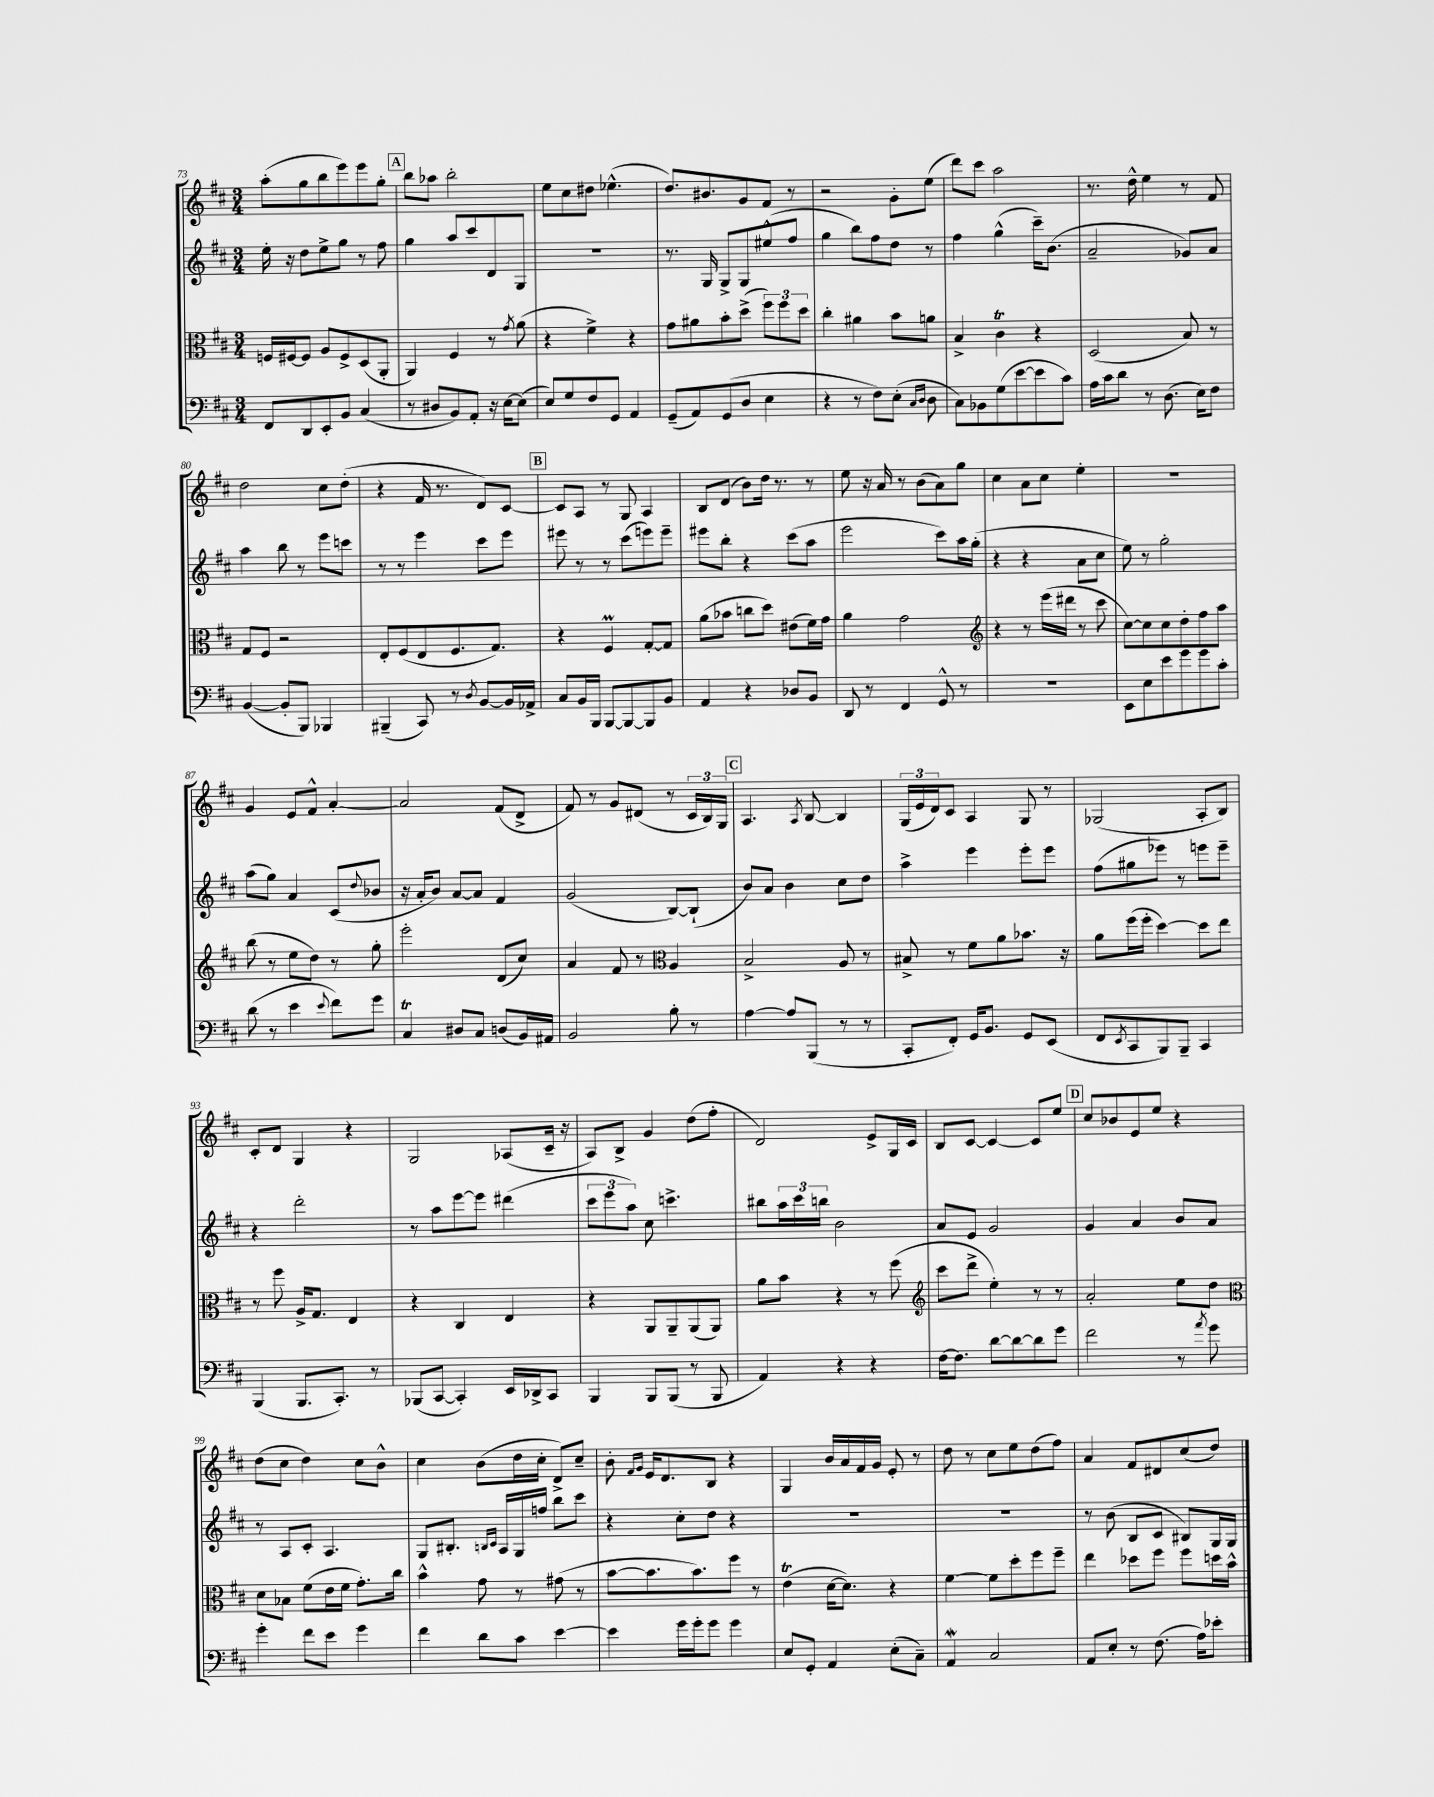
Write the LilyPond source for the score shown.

<<
\new StaffGroup <<
\new Staff = "s0" {
    \clef treble \key d \major \numericTimeSignature \time 3/4
    a''8-.( g''8 b''8 e'''8) e'''8 g''8-. |
    \mark \markup { \box "A" } b''8 aes''8 b''2-. |
    e''8 cis''8 dis''8 ees''4.-^( |
    d''8.) bis'8. g'8 fis'8 r8 |
    r2 g'8-. e''8( |
    d'''8) cis'''8 a''2 |
    r8. d''16-^ e''4 r8 fis'8 |
    d''2 cis''8 d''8-.( |
    r4 fis'16 r8. d'8) cis'8~ |
    \mark \markup { \box "B" } cis'8 a8 r8 g8 a4 |
    b8 d'8( b'8) d''16 r8. r8 |
    e''8 r16 a'16 r8 b'8( a'8) g''8 |
    cis''4 a'8 cis''8 e''4-. |
    R2. |
    g'4 e'8 fis'8-^ a'4~-. |
    a'2 fis'8( d'8-> |
    fis'8) r8 g'8 dis'8( r8 \tuplet 3/2 { cis'16 b16) g16 } |
    \mark \markup { \box "C" } a4. \acciaccatura { a8 } b8~ b4 |
    \tuplet 3/2 { g16( e'16 d'16) } cis'8 a4 g8 r8 |
    ges2( a8-. b8) |
    cis'8-. d'8 g4 r4 |
    g2 aes8( cis'16-- r16 |
    a8) b8-> g'4 d''8( fis''8-. |
    d'2) e'8-> g16 cis'16 |
    b8 cis'8~ cis'4~ cis'8 e''8 |
    \mark \markup { \box "D" } cis''8 bes'8 e'8 e''8 r4 |
    d''8( cis''8 d''4) cis''8 b'8-^ |
    cis''4 b'8( d''16 cis''16-. d'8->) cis''8-- |
    b'8-. \grace { fis'16 g'16 } e'16 d'8. b8 r4 |
    g4 b'16 a'16 fis'16 g'16 e'8-. r8 |
    d''8 r8 cis''8 e''8 d''8( fis''8) |
    a'4 fis'8 dis'8 cis''8( d''8) \bar "|." |
}
\new Staff = "s1" {
    \clef treble \key d \major \numericTimeSignature \time 3/4
    e''16-. r16 d''8 e''8-> g''8 r8 fis''8 |
    \mark \markup { \box "A" } g''4 a''8 cis'''8 d'8 g8 |
    R2. |
    r8. g16 g8-> g8 eis''8-^( fis''8 |
    g''4 b''8) fis''8 d''8 r8 |
    fis''4 g''4-^( cis'''16--) b'8.( |
    a'2-- ges'8) a'8 |
    a''4 b''8 r8 e'''8 c'''8 |
    r8 r8 e'''4 cis'''8 e'''8 |
    \mark \markup { \box "B" } eis'''8 r8 r8 cis'''8( e'''8) e'''8-- |
    eis'''8 b''8-. r4 cis'''8( a''8 |
    e'''2 cis'''8) a''16 g''16-.( |
    r4 r4 a'8 cis''8 |
    e''8) r8 g''2-. |
    a''8( g''8) a'4 cis'8( \appoggiatura { d''8 } bes'8 |
    r16 a'16-. b'8) a'8~ a'8 fis'4 |
    g'2( b8~) b8-!( |
    \mark \markup { \box "C" } b'8) a'8 b'4 cis''8 d''8 |
    a''4-> e'''4 e'''8-. e'''8 |
    fis''8( gis''8 ees'''8) r8 e'''8 e'''8-- |
    r4 d'''2-. |
    r8 a''8 e'''8~ e'''8 dis'''4( |
    \tuplet 3/2 { cis'''8 e'''8 a''8) } cis''8 c'''4.-> |
    bis''8 \tuplet 3/2 { a''16 cis'''16 b''16 } b'2 |
    a'8 e'8 g'2 |
    \mark \markup { \box "D" } g'4 a'4 b'8 a'8 |
    r8 a8 cis'8-. a4. |
    g8 bis8.-. \grace { b16 cis'16 } a16 g16 f''16 b''8 cis'''8 |
    r4 cis''8-. d''8 r4 |
    R2. |
    R2. |
    r8 b'8( b8 cis'8 bis8) g16 g16 \bar "|." |
}
\new Staff = "s2" {
    \clef alto \key d \major \numericTimeSignature \time 3/4
    f16 fis16~ fis8 a8 fis8-> d8( a,8-. |
    \mark \markup { \box "A" } a,4) fis4 r8 \acciaccatura { g'8 } a'8( |
    r4 fis'4->) r4 |
    g'8 ais'8 b'8-. d''8->( \tuplet 3/2 { fis''8) fis''8 d''8 } |
    cis''4-. ais'4 b'8 a'8 |
    b4-> cis'4\trill r4 |
    d2( b8) r8 |
    g8 fis8 r2 |
    e8-. fis8( e8 fis8. g8.) |
    \mark \markup { \box "B" } r4 fis4\prall g8~-. g8 |
    a'8( bes'8 c''8 d''8) eis'8( fis'16) g'16 |
    a'4 g'2 |
    \clef treble r4 r8 e'''16( dis'''16 r8 cis'''8 |
    cis''8~) cis''8 cis''8 d''8-. fis''8 a''8 |
    b''8( r8 e''8 d''8) r8 g''8-. |
    e'''2-. d'8( cis''8) |
    a'4 fis'8 r8 \clef alto a4 |
    \mark \markup { \box "C" } b2-> a8 r8 |
    bis8-> r8 fis'8 a'8 bes'8. r16 |
    a'8 fis''16( fis''16-. d''4~) d''8 e''8 |
    r8 fis''8 a16-> g8. e4 |
    r4 cis4 e4 |
    r4 a,8 a,8-- a,8( a,8) |
    a'8 b'8 r4 r8 fis''8( |
    \clef treble cis'''8 d'''8-> e''4-.) r8 r8 |
    \mark \markup { \box "D" } a'2-. e''8 d''8 |
    \clef alto d'8 bes8 fis'8( e'16 fis'16 g'8.-.) cis''16 |
    b'4-^ g'8 r8 gis'8( r8 |
    b'8~ b'8. b'8.) fis''8 r8 |
    e'4\trill( d'16~ d'8.) r4 |
    fis'4~ fis'8 d''8-. fis''8 fis''8-- |
    e''4 des''8 fis''8 fis''8 d''16 b'16-^ \bar "|." |
}
\new Staff = "s3" {
    \clef bass \key d \major \numericTimeSignature \time 3/4
    fis,8 d,8 e,8-. b,8 cis4( |
    \mark \markup { \box "A" } r8 dis8 b,8) a,8-. r16 e16~ e8( |
    e8) g8 fis8 g,8 a,4 |
    g,8--( a,8) g,8( d8 e4 |
    r4 r8 fis8) e8-.( \grace { cis16 d16 } d8 |
    cis8) bes,8 g8( e'8~ e'8 cis'8) |
    a16 cis'16 d'8 r8 d8.( e16) fis8 |
    b,4~( b,8-. b,,8) bes,,4 |
    bis,,4--( cis,8) r8 \acciaccatura { d8 } b,8~ b,16 aes,16-> |
    \mark \markup { \box "B" } cis8 b,16 b,,16 b,,8~ b,,8~ b,,8 b,8 |
    a,4 r4 des8 b,8 |
    d,8 r8 fis,4 g,8-^ r8 |
    R2. |
    e,8 e8 e'8 g'8 g'8 cis'8-. |
    d'8( r8 e'4 \appoggiatura { e'8 } fis'8) g'8 |
    cis4\trill dis8 cis8 d8( b,16) ais,16 |
    b,2 b8-. r8 |
    \mark \markup { \box "C" } a4~ a8 b,,8( r8 r8 |
    cis,8-. fis,8-.) g,16 b,8. g,8 e,8( |
    fis,8 \acciaccatura { e,8 } cis,8 b,,8) b,,8-- cis,4 |
    b,,4( b,,8. cis,8.-.) r8 |
    bes,,8( cis,8~ cis,4-.) e,16 des,16-> cis,8 |
    b,,4 b,,8 b,,8( r8 b,,8 |
    a,4) r4 r4 |
    fis16~ fis8. d'8~ d'8~ d'8 g'8 |
    \mark \markup { \box "D" } fis'2 r8 \acciaccatura { a'8 } g'8 |
    g'4-. fis'8 e'8 g'4 |
    fis'4 d'8 cis'8 e'4~ |
    e'4 g'16 g'16-. g'8 g'4 |
    e8 g,8-. a,4 e8-.( cis8--) |
    a,4\mordent cis2 |
    a,8 e8-. r8 fis8.( a16) ees'8-. \bar "|." |
}
>>
>>
\layout { \context { \Score currentBarNumber = #73 } }
